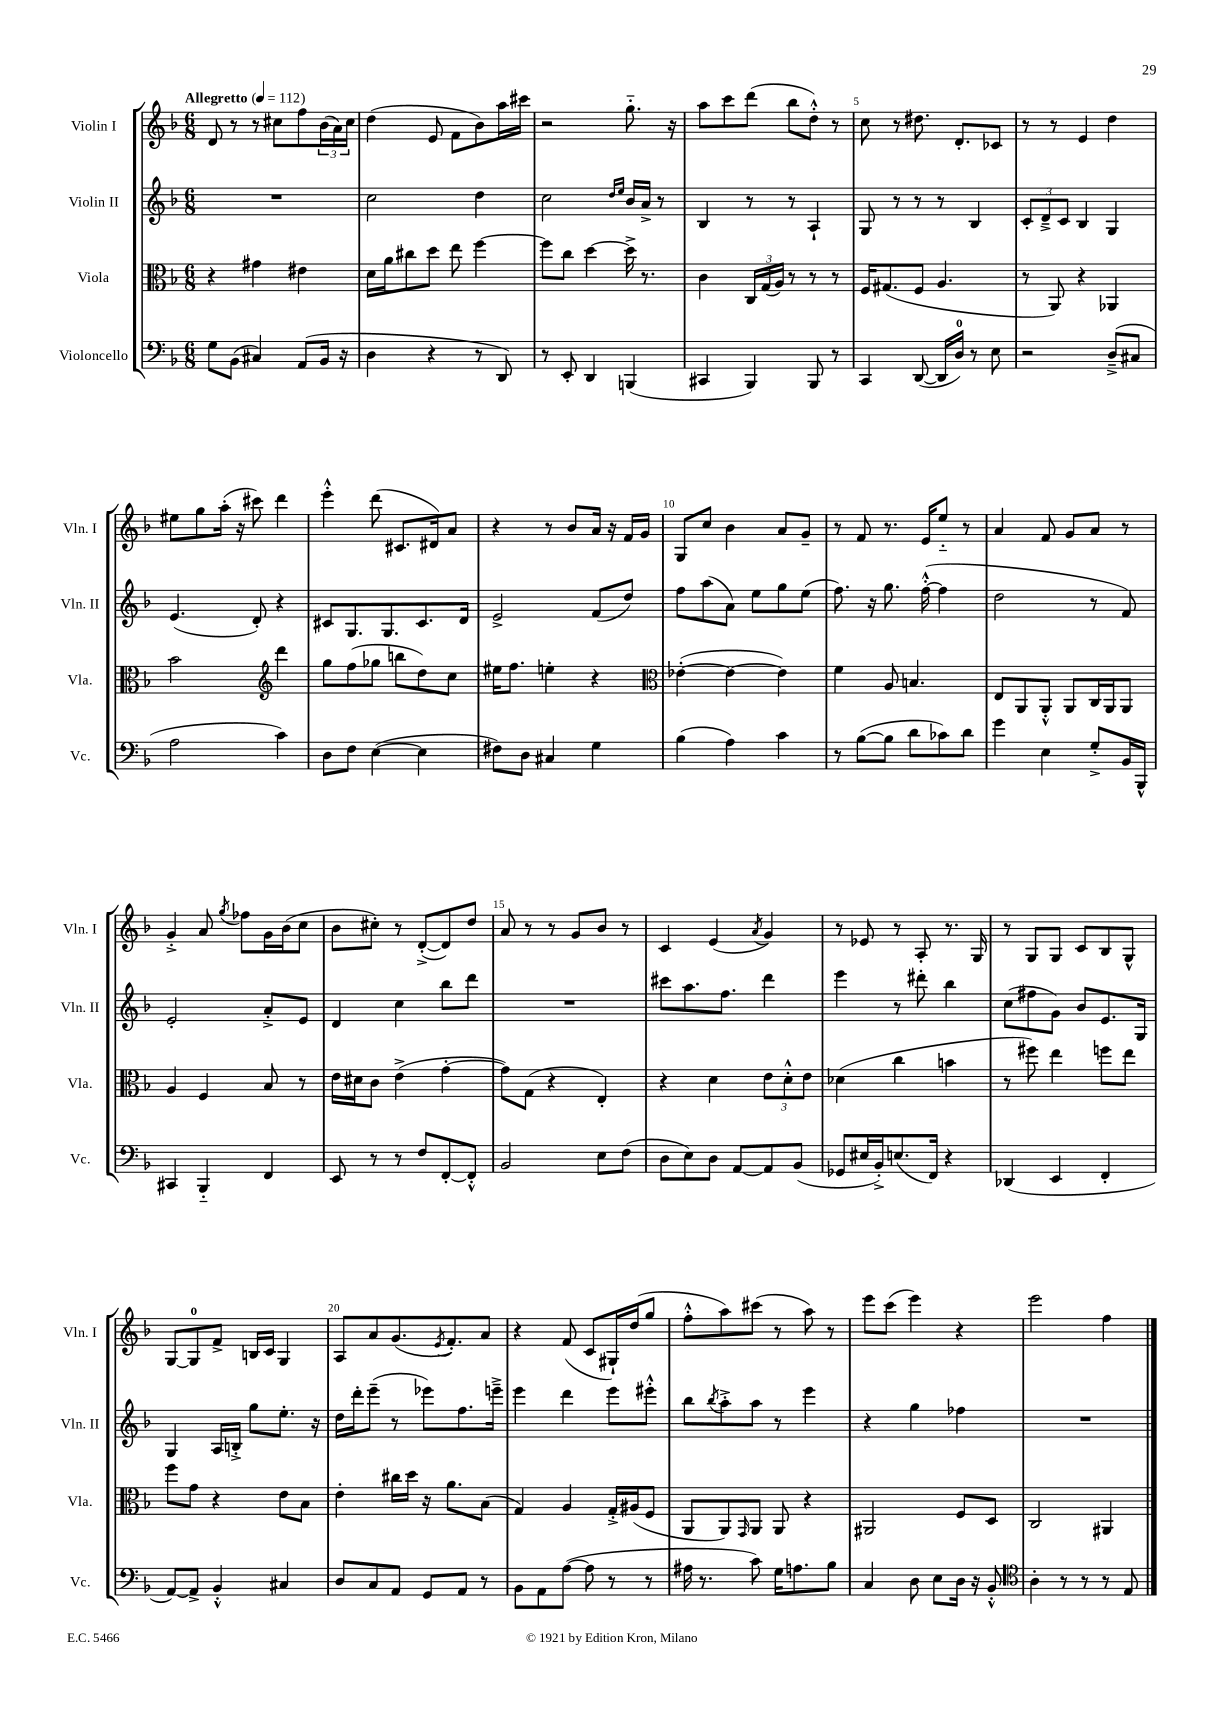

**kern	**kern	**kern	**kern
*staff4	*staff3	*staff2	*staff1
*clefF4	*clefC3	*clefG2	*clefG2
*k[b-]	*k[b-]	*k[b-]	*k[b-]
*M6/8	*M6/8	*M6/8	*M6/8
*MM112	*MM112	*MM112	*MM112
8G\L	4r	2.r	8d/
(8BB-\J	.	.	8r
4C#/)	4g#\	.	8r
.	.	.	8cc#\L
(8AA/L	4e#\	.	8ff\
16BB-/Jk	.	.	(24b-\L
.	.	.	24a\)
16r	.	.	.
.	.	.	24cc#\JJ
=	=	=	=
4D\	16d\LL	2cc\	(4dd\
.	16a\J	.	.
.	8cc#\	.	.
4r	8dd\J	.	8e/
.	8ee\	.	8f\L
8r	[4ff\	4dd\	8b-\)
8DD/)	.	.	16aa\L
.	.	.	16ccc#\JJ
=	=	=	=
8r	8ff\]L	2cc\	2r
8EE'/	8cc\J	.	.
4DD/	[4dd\	.	.
.	.	16qqdd/LL	.
.	.	16qqee/JJ	.
(4BBB/	16dd^\]	16b-/LL	8.gg'~\
.	8.r	16a^/JJ	.
.	.	8r	.
.	.	.	16r
=	=	=	=
4CC#/	4c\	4B-/	8aa\L
.	.	.	8ccc\
4BBB-/)	24C/LL	8r	(8ddd\J
.	(24G/	.	.
.	24A/JJ)	.	.
.	8r	8r	8bb-\L
8BBB-/	8r	4A`/	8dd'^^\J)
8r	8r	.	8r
=	=	=	=
4CC/	16F/LK	8G/	8cc\
.	(8.G#/	.	.
.	.	8r	8r
([8DD/	8F/J	8r	8.dd#\
16DD/]LL	4.A/	8r	.
16D/JJ)	.	.	8.d'/L
8r	.	4B-/	.
8E\	.	.	8c-/J
=	=	=	=
2r	8r	12c'/L	8r
.	.	12d~^/	.
.	8AA/)	.	8r
.	.	12c/J	.
.	4r	4B-/	4e/
(8D~^/L	4AA-/	4G/	4dd\
8C#/J	.	.	.
=	=	=	=
2A\	2b-\	(4.e/	8ee#\L
.	.	.	8gg\
.	.	.	(16aa'\Jk
.	.	.	16r
.	.	8d'/)	8ccc#\)
*	*clefG2	*	*
4c\)	4ddd\	4r	4ddd\
=	=	=	=
8D\L	8gg\L	8c#/L	4eee'^^\
8F\J	(8ff\	8.G/	.
([4E\	8gg-\J	.	(8ddd\
.	.	8.G/	.
.	8bb\L	.	8.c#/L
4E\]	8dd\)	8.c#/	.
.	.	.	16d#/k)
.	8cc\J	.	8a/J
.	.	16d/Jk	.
=	=	=	=
8F#\L)	16ee#\LK	2e^/	4r
.	8.ff\J	.	.
8D\J	.	.	.
4C#/	4ee'\	.	8r
.	.	.	8b-/L
4G\	4r	(8f/L	16a/Jk
.	.	.	16r
.	.	8dd/J)	16f/LL
.	.	.	16g/JJ
=	=	=	=
*	*clefC3	*	*
(4B-\	([4e-'\	8ff\L	8G/L
.	.	(8aa\	8cc/J
4A\)	4e-\_	8a\J)	4b-\
.	.	8ee\L	.
4c\	4e-\])	8gg\	8a/L
.	.	(8ee\J	8g~/J
=	=	=	=
8r	4f\	8.ff\)	8r
([8B-\L	.	.	8f/
.	.	16r	.
8B-\]J	8A/	8.gg\	8.r
8d\L	4.B/	.	.
.	.	([16ff'^^\	16e/LK
8c-\)	.	4ff\]	8ee'~/J
8d\J	.	.	8r
=	=	=	=
4g\	8E/L	2dd\	4a/
.	8AA/	.	.
4E\	8AA'^^/J	.	8f/
.	8AA/L	.	8g/L
8G'^/L	16C/L	8r	8a/J
.	16AA/J	.	.
16BB-/L	8AA/J	8f/)	8r
16BBB-^^/JJ	.	.	.
=	=	=	=
4CC#/	4A/	2e'/	4g'^/
4BBB-'~/	4F/	.	8a/
.	.	.	8qgg/
.	.	.	8ff-\L
4FF/	8B-/	8a'^/L	16g\L
.	.	.	(16b-\J
.	8r	8e/J	8cc\J
=	=	=	=
8EE/	16e\LL	4d/	8b-\L
.	16d#\J	.	.
8r	8c\J	.	8cc#'\J)
8r	(4e^\	4cc\	8r
8F/L	.	.	([8d'^/L
[8FF'/	[4g'\	8bb-\L	8d/])
8FF'^^/]J	.	8ddd\J	8dd/J
=	=	=	=
2BB-/	8g\]L)	2.r	8a/
.	(8G\J	.	8r
.	4r	.	8r
.	.	.	8g/L
8E\L	4E'/)	.	8b-/J
(8F\J	.	.	8r
=	=	=	=
8D\L	4r	8ccc#\L	4c/
8E\)	.	8.aa\	.
8D\J	4d\	.	(4e/
.	.	8.ff\J	.
[8AA/L	.	.	.
.	.	.	8qa/
8AA/]	12e\L	4ddd\	4g/)
.	12d'^^\	.	.
(8BB-/J	.	.	.
.	12e\J	.	.
=	=	=	=
8GG-/L	(4d-\	4eee\	8r
16E#/L	.	.	8e-/
16BB-'^/J)	.	.	.
(8.E/	4cc\	8r	8r
.	.	8ddd#'\	8A'/
16FF/Jk)	.	.	.
4r	4b\	4bb-\	8.r
.	.	.	16G/
=	=	=	=
(4DD-/	8r	(8cc\L	8r
.	8ff#\)	8ff#\	8G/L
4EE/	4ee\	8g\J)	8G/J
.	.	8b-/L	8c/L
4FF'/	8ff\L	8.e/	8B-/
.	8ee\J	.	8G^^/J
.	.	16G/Jk	.
=	=	=	=
[8AA/L)	8ff\L	4G/	[8G/L
8AA^/]J	8g\J	.	8G/]
4BB-'^^/	4r	16A/LL	8f^/J
.	.	16B'^/JJ	.
.	.	8gg\L	16B/LL
.	.	.	16c/JJ
4C#/	8e\L	8.ee'\J	4G/
.	8B-\J	.	.
.	.	16r	.
=	=	=	=
8D/L	4e'\	16dd\LL	8A/L
.	.	16ddd'\J	.
8C/	.	(8eee~\J	8a/
8AA/J	16cc#\LL	8r	(8.g/
.	16dd\JJ	.	.
8GG/L	16r	8eee-\L)	.
.	.	.	8qe/
.	8.a\L	.	8.f'/)
8AA/J	.	8.ff\	.
8r	(8B-\J	.	8a/J
.	.	16eee~^\Jk	.
=	=	=	=
8BB-\L	4G/)	4eee\	4r
8AA\	.	.	.
([8A\J	4A/	4ddd\	(8f/
8A\]	.	.	8c/L
8r	16G'^/LL	8eee\L	16G#`/L)
.	(16A#/J	.	(16dd/J
8r	8F/J	8eee#'^^\J	8gg/J
=	=	=	=
16A#\	8AA/L	8bb-\L	8ff'^^\L
8.r	.	.	.
.	.	8qbb-/	.
.	8AA/)	8aa'^\	8aa\)
.	16qqGG/	.	.
8c\)	8AA/J	8aa\J	(8ccc#\J
16G\LK	8AA/	8r	8r
8.A\	.	.	.
.	4r	4eee\	8aa\)
8B-\J	.	.	8r
=	=	=	=
4C/	2AA#/	4r	8eee\L
.	.	.	(8ccc\J
8D\	.	4gg\	4eee\)
8E\L	.	.	.
16D\Jk	8F/L	4ff-\	4r
16r	.	.	.
8BB-'^^/	8D/J	.	.
=	=	=	=
*clefC4	*	*	*
4A'\	2C/	2.r	2eee\
8r	.	.	.
8r	.	.	.
8r	4AA#/	.	4ff\
8E/	.	.	.
==	==	==	==
*-	*-	*-	*-
